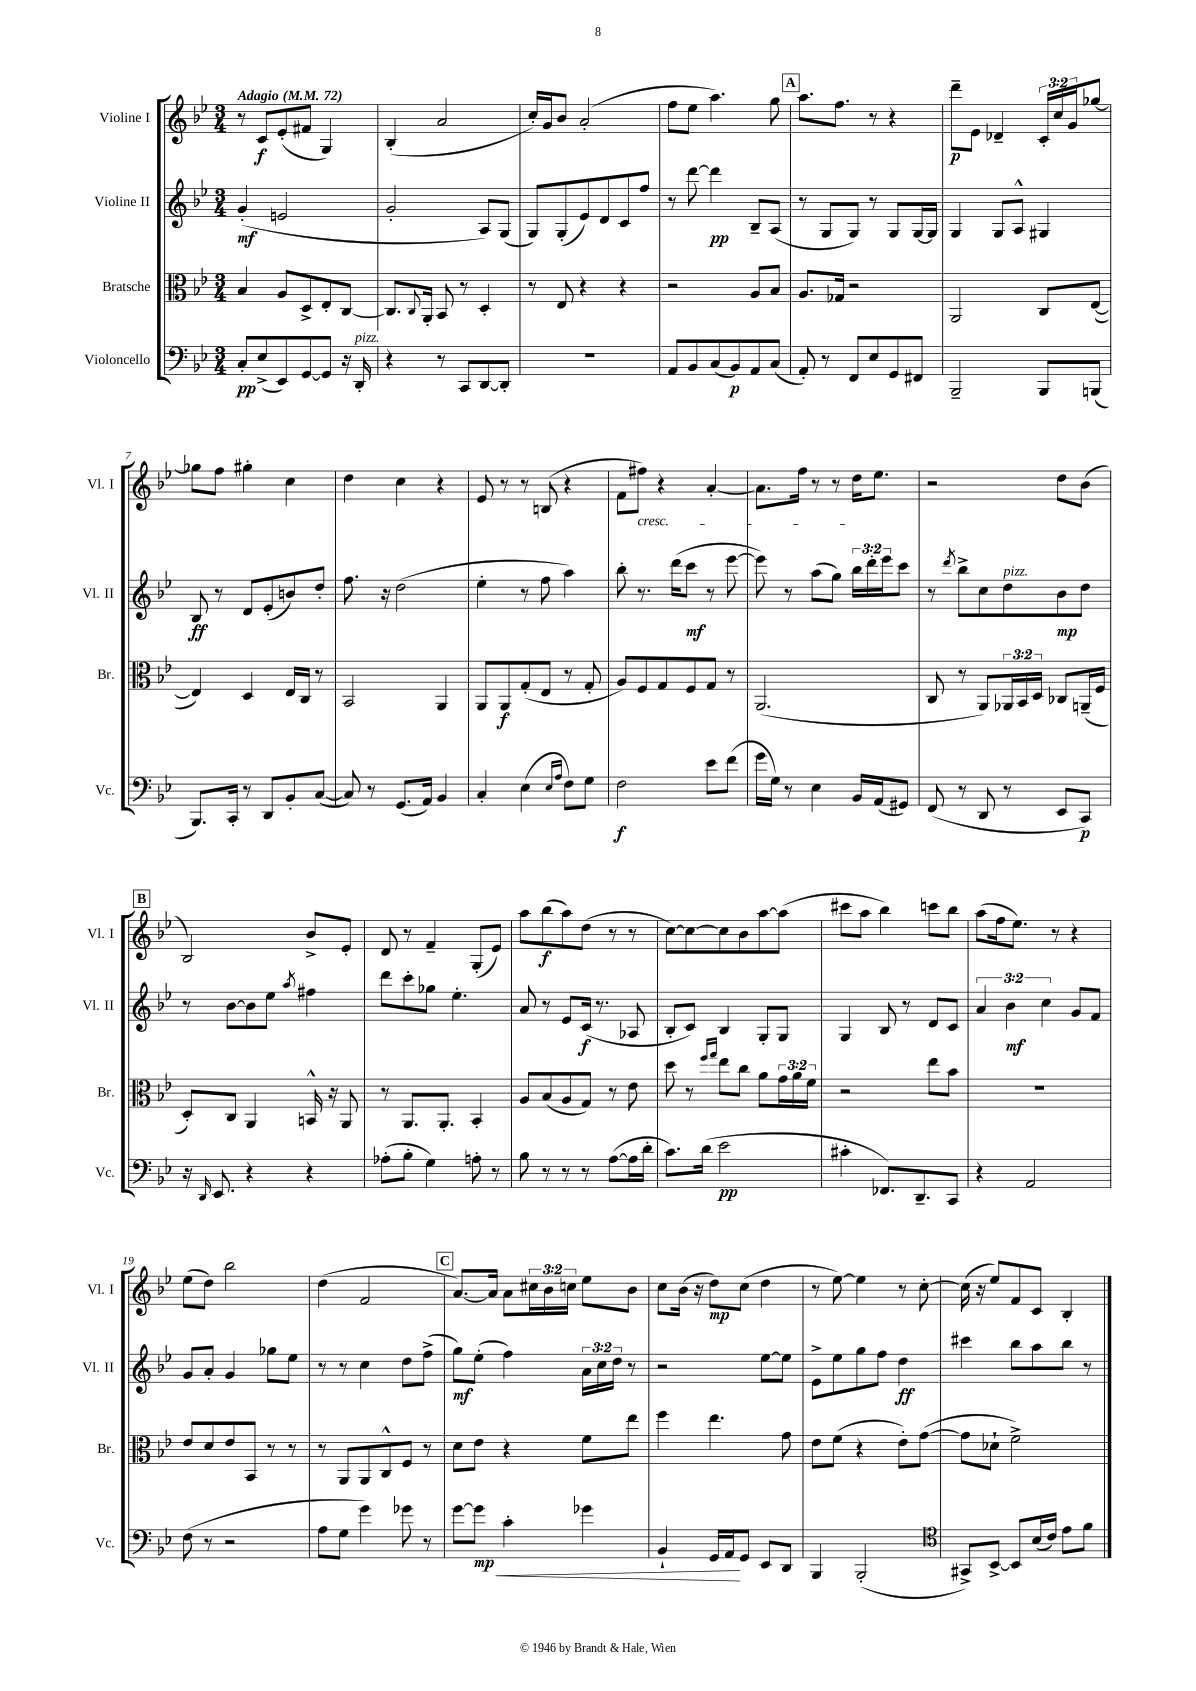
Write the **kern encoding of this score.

**kern	**kern	**kern	**kern
*staff4	*staff3	*staff2	*staff1
*clefF4	*clefC3	*clefG2	*clefG2
*k[b-e-]	*k[b-e-]	*k[b-e-]	*k[b-e-]
*M3/4	*M3/4	*M3/4	*M3/4
*MM72	*MM72	*MM72	*MM72
8C'	4B-	(4g'	8r
(8E-^	.	.	8c
8EE-)	8A	2e	(8e-'
[8GG	8D^	.	8f#
8GG]	8E-'	.	4G)
16r	[8C	.	.
16DD'	.	.	.
=	=	=	=
4r	8.C]	2g'	(4B-'
.	8qqC	.	.
.	16AA'	.	.
8r	8BB-	.	2a
8CC	8r	.	.
[8DD	4D'	8A)	.
8DD']	.	(8G	.
=	=	=	=
2.r	8r	8G)	16cc')
.	.	.	16g
.	8E-	(8G'	8b-
.	4r	8e-)	(2a'
.	.	8d	.
.	4r	8c	.
.	.	8ff	.
=	=	=	=
8AA	2r	8r	8ff
8BB-	.	[8ddd	8ee-
(8C	.	4ddd]	4.aa)
8BB-)	.	.	.
8AA	8A	8B-~	.
(8C	8B-	(8A	8gg
=	=	=	=
8AA')	8.A	8r	8.aa
8r	.	8G	.
.	16G-	.	8.ff
8FF	2r	8G)	.
8E-	.	8r	8r
8GG	.	8G	4r
8FF#	.	[16G	.
.	.	16G]	.
=	=	=	=
2BBB-~	2AA	4G	8ddd~
.	.	.	8e-
.	.	8G	4d-~
.	.	8A^^	.
8BBB-	8C	4G#	24c'
.	.	.	24cc
.	.	.	24g
(8BBB	([8E-	.	[8gg-
=	=	=	=
8.BBB-)	4E-])	8B-	8gg-]
.	.	8r	8ff
16CC'	.	.	.
8r	4D	8d	4gg#'
8DD	.	(8e-'	.
8BB-'	16E-	8b)	4cc
.	16C	.	.
([8C	8r	8dd'	.
=	=	=	=
8C])	2BB-	8.ff	4dd
8r	.	.	.
.	.	16r	.
(8.GG	.	(2dd	4cc
16AA)	.	.	.
4BB-	4AA	.	4r
=	=	=	=
4C'	8AA	4ee-'	8e-
.	8AA	.	8r
(4E-	(8G'	8r	8r
.	8E-	8ff	(8B
16qqE-	.	.	.
16qqA	.	.	.
8F)	8r	4aa)	4r
8G	8G'	.	.
=	=	=	=
2F	8A)	8bb-'	8f
.	8F	8.r	8ff#)
.	8G	.	4r
.	.	(16ddd	.
.	8F	8ccc	.
8e-	8G	8r	[4a'
(8f	8r	[8eee-	.
=	=	=	=
16g	(2.AA	8eee-])	8.a]
16G)	.	.	.
8r	.	8r	.
.	.	.	16ff
4E-	.	(8aa	8r
.	.	8gg)	8r
16BB-	.	24bb-	16dd
.	.	24ddd'	.
(16AA	.	.	8.ee-
.	.	24eee-	.
8GG#)	.	8ccc	.
=	=	=	=
(8FF	8C	8r	2r
.	.	8qddd	.
8r	8r	8bb-^	.
8DD	8AA)	8cc	.
8r	24AA-	8dd	.
.	24BB-	.	.
.	24D	.	.
8EE-	8C-	8b-	8dd
8CC)	(16AA~	8dd	(8b-
.	16F	.	.
=	=	=	=
16r	8D')	8r	2B-)
16qqDD	.	.	.
8.EE-	.	.	.
.	8C	[8b-	.
4r	4AA	8b-]	.
.	.	8ee-	.
.	.	8qaa	.
4r	16BB^^	4ff#	8b-^
.	16r	.	.
.	8AA	.	8e-'
=	=	=	=
(8A-'	8r	8ddd	8d
8B-'	8.AA	8ccc'	8r
4G)	.	8gg-	4f~
.	8.AA'	.	.
.	.	4.ee-'	.
8A'	4BB-'	.	(8G'
8r	.	.	8e-)
=	=	=	=
8B-	8A	8a	8aa
8r	(8B-	8r	(8bb-
8r	8A	8e-	8aa)
8r	8G)	(16c	(8dd
.	.	8.r	.
([8A	8r	.	8r
16A]	8e-	8A-	8r
16d'	.	.	.
=	=	=	=
8.c)	8dd	8B-'	[8cc)
.	8r	8c)	8cc_
(16d	.	.	.
.	16qqff	.	.
.	16qqgg	.	.
2e-	8ee-	4B-	8cc]
.	8cc	.	8b-
.	8a	8G'	[8aa
.	24g	8G	(8aa]
.	24a	.	.
.	24f	.	.
=	=	=	=
4c#'	2r	4G	8ccc#
.	.	.	8aa
8.FF-)	.	8B-	4bb-)
.	.	8r	.
8.DD~	.	.	.
.	8ee-	8d	8ccc
8CC	8b-	8c	8bb-
=	=	=	=
4r	2.r	6a	(8aa
.	.	.	16ff
.	.	6b-	.
.	.	.	8.ee-)
2AA	.	.	.
.	.	6cc	.
.	.	.	8r
.	.	8g	4r
.	.	8f	.
=	=	=	=
(8F	8e-	8g	(8ee-
8r	8d	8a'	8dd)
2r	8e-	4g	2bb-
.	8BB-	.	.
.	8r	8gg-	.
.	8r	8ee-	.
=	=	=	=
8A	8r	8r	(4dd
8G	8AA	8r	.
4g)	8AA	4cc	2f
.	8C^^	.	.
8g-	8F	8dd	.
8r	8r	(8ff^	.
=	=	=	=
[8g	8d	8gg)	[8.a)
8g]	8e-	(8ee-'	.
.	.	.	16a]
4c'	4r	4ff)	8a
.	.	.	24cc#
.	.	.	24b-
.	.	.	24cc
4g-	8f	24a	8ee-
.	.	24cc	.
.	.	24dd	.
.	8ee-	8r	8b-
=	=	=	=
4BB-`	4ff	2r	8cc
.	.	.	(16b-
.	.	.	16r
16GG	4.ee-	.	8dd)
16AA	.	.	.
8GG	.	.	(8cc
8EE-	.	[8ee-	4dd
8DD	8g	8ee-]	.
=	=	=	=
4BBB-	8e-	8e-^	8r
.	(8f	8ee-	[8ee-)
(2BBB-'	4r	8gg	4ee-]
.	.	8ff	.
.	8e-')	4dd	8r
.	([8g	.	[8cc'
=	=	=	=
*clefC4	*	*	*
8GG#^)	8g]	4ccc#	(16cc]
.	.	.	16r
[8BB-^	8d-`	.	8ee-)
8BB-]	2f^)	8bb-	8f
(16B-	.	8aa	8c
16c)	.	.	.
8e-	.	8bb-	4B-'
8f	.	8r	.
==	==	==	==
*-	*-	*-	*-
